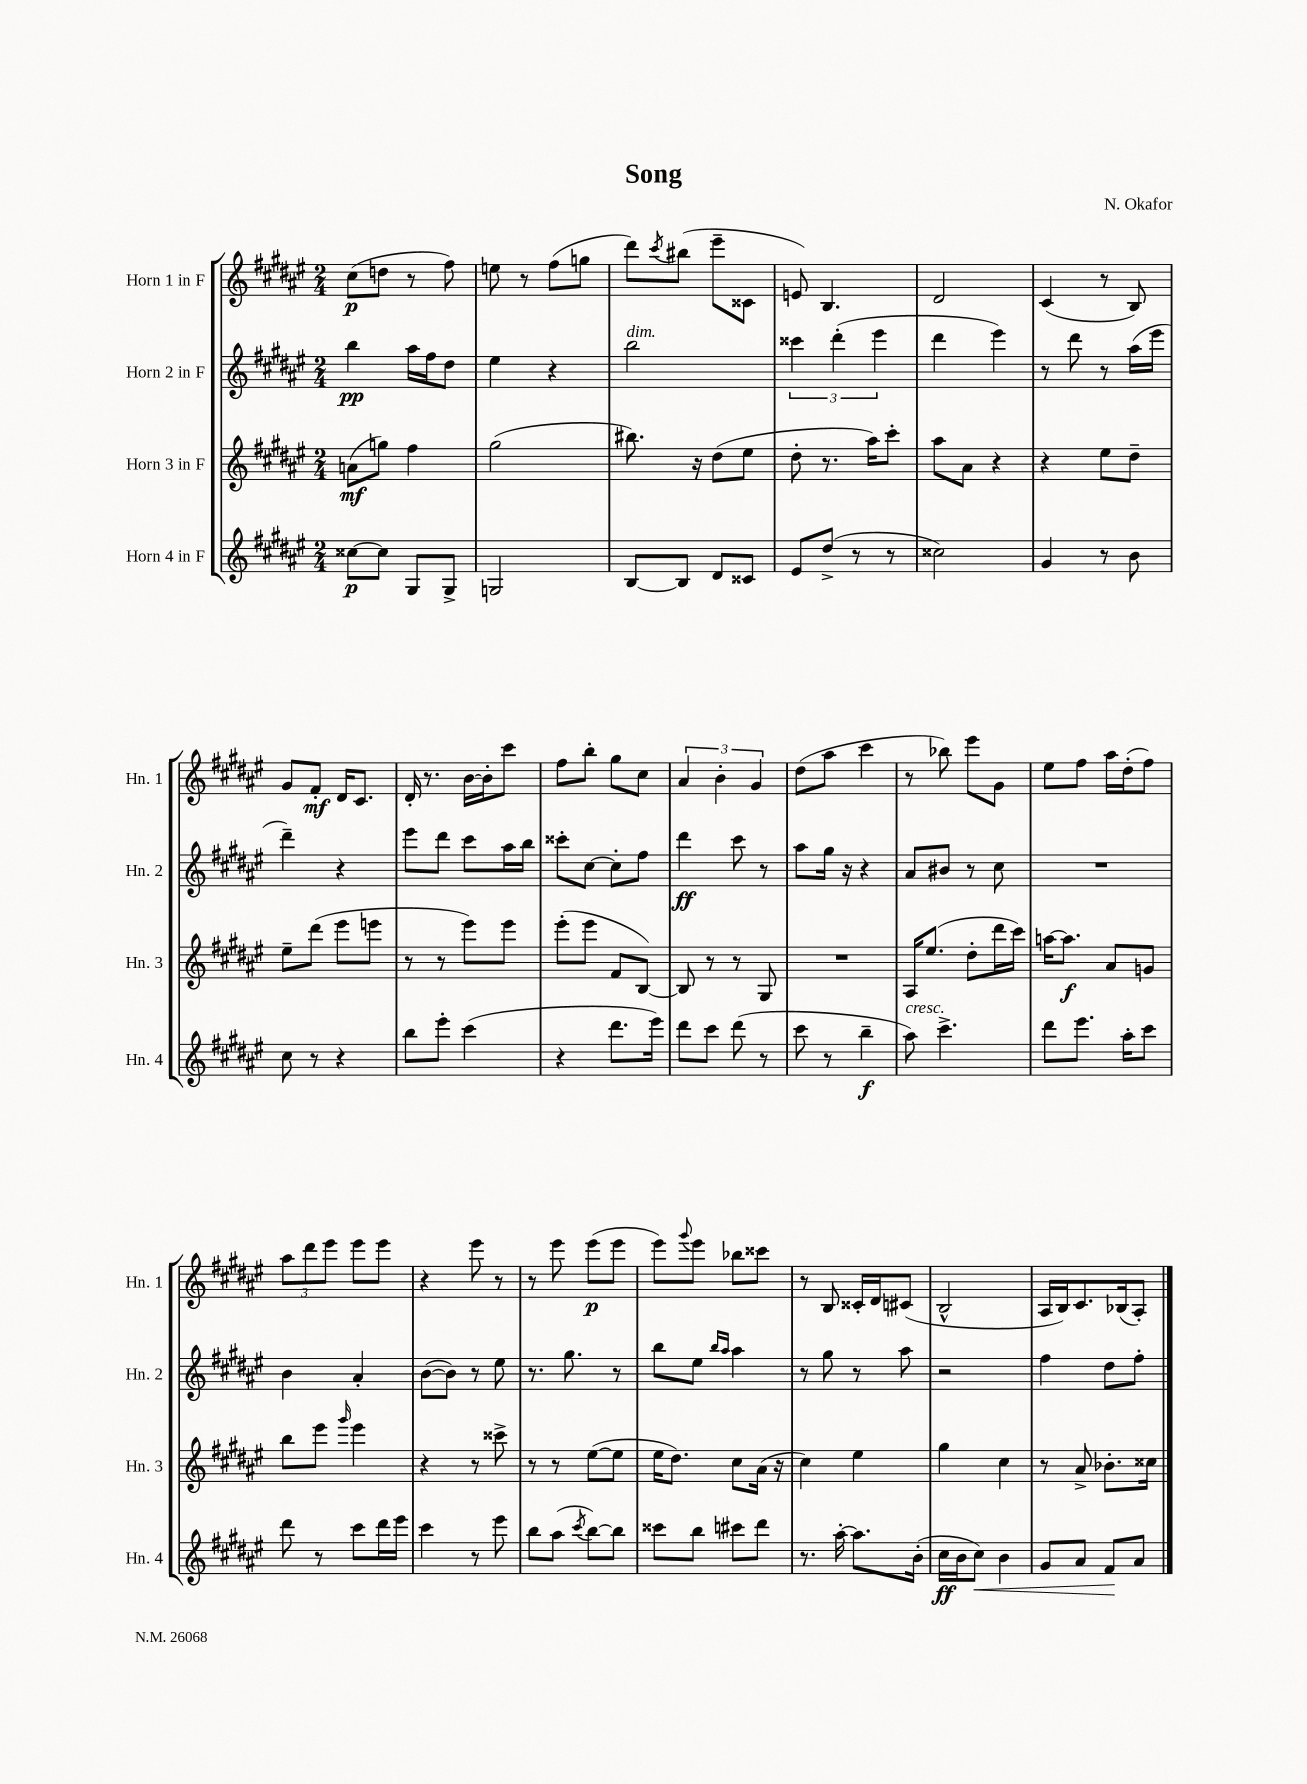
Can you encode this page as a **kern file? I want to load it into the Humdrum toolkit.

**kern	**dynam	**kern	**dynam	**kern	**dynam	**kern	**dynam
*part4	*part4	*part3	*part3	*part2	*part2	*part1	*part1
*staff4	*staff4	*staff3	*staff3	*staff2	*staff2	*staff1	*staff1
*I"Horn 4 in F	*	*I"Horn 3 in F	*	*I"Horn 2 in F	*	*I"Horn 1 in F	*
*I'Hn. 4	*	*I'Hn. 3	*	*I'Hn. 2	*	*I'Hn. 1	*
*clefG2	*	*clefG2	*	*clefG2	*	*clefG2	*
*k[f#c#g#d#a#e#]	*	*k[f#c#g#d#a#e#]	*	*k[f#c#g#d#a#e#]	*	*k[f#c#g#d#a#e#]	*
*M2/4	*	*M2/4	*	*M2/4	*	*M2/4	*
=1	=1	=1	=1	=1	=1	=1	=1
[8cc##X\L	p	(8an\L	mf	4bb\	pp	(8cc#\L	p
8cc##\J]	.	8ggn\J)	.	.	.	8ddn\J	.
8G#/L	.	4ff#\	.	16aa#\LL	.	8r	.
.	.	.	.	16ff#\J	.	.	.
8G#^/J	.	.	.	8dd#\J	.	8ff#\)	.
=2	=2	=2	=2	=2	=2	=2	=2
2Gn/	.	(2gg#\	.	4ee#\	.	8een\	.
.	.	.	.	.	.	8r	.
.	.	.	.	4r	.	(8ff#\L	.
.	.	.	.	.	.	8ggn\J	.
=3	=3	=3	=3	=3	=3	=3	=3
!	!	!	!	!LO:TX:a:i:t=dim.	!	!	!
[8B/L	.	8.bb#X\)	.	2bb\	.	8ddd#\L)	.
.	.	.	.	.	.	8qccc#/	.
8B/J]	.	.	.	.	.	(8bb#X\J	.
.	.	16r	.	.	.	.	.
8d#/L	.	(8dd#\L	.	.	.	8eee#~\L	.
8c##X/J	.	8ee#\J	.	.	.	8c##X\J	.
=4	=4	=4	=4	=4	=4	=4	=4
8e#/L	.	8dd#'\	.	6ccc##X\	.	8en/)	.
(8dd#^/J	.	8.r	.	.	.	4.B/	.
.	.	.	.	(6ddd#'\	.	.	.
8r	.	.	.	.	.	.	.
.	.	16aa#\KL)	.	.	.	.	.
.	.	.	.	6eee#\	.	.	.
8r	.	8ccc#'\J	.	.	.	.	.
=5	=5	=5	=5	=5	=5	=5	=5
2cc##X\)	.	8aa#\L	.	4ddd#\	.	2d#/	.
.	.	8a#\J	.	.	.	.	.
.	.	4r	.	4eee#\)	.	.	.
=6	=6	=6	=6	=6	=6	=6	=6
4g#/	.	4r	.	8r	.	(4c#/	.
.	.	.	.	8ddd#\	.	.	.
8r	.	8ee#\L	.	8r	.	8r	.
8b\	.	8dd#~\J	.	(16aa#\LL	.	8B/)	.
.	.	.	.	16eee#\JJ	.	.	.
!!LO:LB:g=z
=7	=7	=7	=7	=7	=7	=7	=7
8cc#\	.	8ee#~\L	.	4ddd#~\)	.	8g#/L	.
8r	.	(8ddd#\J	.	.	.	8f#'/J	mf
4r	.	8eee#\L	.	4r	.	16d#/KL	.
.	.	.	.	.	.	8.c#/J	.
.	.	8eeen\J	.	.	.	.	.
=8	=8	=8	=8	=8	=8	=8	=8
8bb\L	.	8r	.	8eee#\L	.	16d#'/	.
.	.	.	.	.	.	8.r	.
8eee#'\J	.	8r	.	8ddd#\J	.	.	.
(4ccc#\	.	8eee#\L)	.	8ccc#\L	.	[16b\LL	.
.	.	.	.	.	.	16b'\J]	.
.	.	8eee#\J	.	16aa#\L	.	8ccc#\J	.
.	.	.	.	16bb\JJ	.	.	.
=9	=9	=9	=9	=9	=9	=9	=9
4r	.	(8eee#'\L	.	8ccc##X'\L	.	8ff#\L	.
.	.	8eee#\J	.	[8cc#\J	.	8bb'\J	.
8.ddd#\L	.	8f#/L	.	8cc#'\L]	.	8gg#\L	.
.	.	[8B/J)	.	8ff#\J	.	8cc#\J	.
16eee#\Jk)	.	.	.	.	.	.	.
=10	=10	=10	=10	=10	=10	=10	=10
8ddd#\L	.	8B/]	.	4ddd#\	ff	6a#/	.
8ccc#\J	.	8r	.	.	.	.	.
.	.	.	.	.	.	6b'\	.
(8ddd#\	.	8r	.	8ccc#\	.	.	.
.	.	.	.	.	.	6g#/	.
8r	.	8G#/	.	8r	.	.	.
=11	=11	=11	=11	=11	=11	=11	=11
8ccc#\	.	2r	.	8aa#\L	.	(8dd#\L	.
8r	.	.	.	16gg#\Jk	.	8aa#\J	.
.	.	.	.	16r	.	.	.
4bb~\	f	.	.	4r	.	4ccc#\	.
=12	=12	=12	=12	=12	=12	=12	=12
!LO:TX:a:i:t=cresc.	!	!	!	!	!	!	!
8aa#\)	.	16A#/KL	.	8a#/L	.	8r	.
.	.	(8.ee#/J	.	.	.	.	.
4.ccc#^\	.	.	.	8b#X/J	.	8bb-X\)	.
.	.	8dd#'\L	.	8r	.	8eee#\L	.
.	.	16ddd#\L	.	8cc#\	.	8g#\J	.
.	.	16ccc#\JJ)	.	.	.	.	.
=13	=13	=13	=13	=13	=13	=13	=13
8ddd#\L	.	[16aan\KL	.	2r	.	8ee#\L	.
.	.	8.aa\J]	f	.	.	.	.
8.eee#\J	.	.	.	.	.	8ff#\J	.
.	.	8a#/L	.	.	.	16aa#\LL	.
16aa#'\KL	.	.	.	.	.	(16dd#'\J	.
8ccc#\J	.	8gn/J	.	.	.	8ff#\J)	.
!!LO:LB:g=z
=14	=14	=14	=14	=14	=14	=14	=14
8ddd#\	.	8bb\L	.	4b\	.	12aa#\L	.
.	.	.	.	.	.	12ddd#\	.
8r	.	8eee#\J	.	.	.	.	.
.	.	.	.	.	.	12eee#\J	.
.	.	16qqggg#/	.	.	.	.	.
8ccc#\L	.	4eee#\	.	4a#'/	.	8eee#\L	.
16ddd#\L	.	.	.	.	.	8eee#\J	.
16eee#\JJ	.	.	.	.	.	.	.
=15	=15	=15	=15	=15	=15	=15	=15
4ccc#\	.	4r	.	([8b\L	.	4r	.
.	.	.	.	8b\J])	.	.	.
8r	.	8r	.	8r	.	8eee#\	.
8eee#\	.	8ccc##X^\	.	8ee#\	.	8r	.
=16	=16	=16	=16	=16	=16	=16	=16
8bb\L	.	8r	.	8.r	.	8r	.
(8aa#\J	.	8r	.	.	.	8eee#\	.
.	.	.	.	8.gg#\	.	.	.
8qccc#/	.	.	.	.	.	.	.
[8bb\L)	.	([8ee#\L	.	.	.	(8eee#\L	p
8bb\J]	.	8ee#\J]	.	8r	.	8eee#\J	.
=17	=17	=17	=17	=17	=17	=17	=17
8ccc##X\L	.	16ee#\KL	.	8bb\L	.	8eee#\L)	.
.	.	8.dd#\J)	.	.	.	.	.
.	.	.	.	.	.	8qqggg#/	.
8bb\J	.	.	.	8ee#\J	.	8eee#\J	.
.	.	.	.	16qqbb/LL	.	.	.
.	.	.	.	16qqaa#/JJ	.	.	.
8ccc#X\L	.	8cc#\L	.	4aa#\	.	8bb-X\L	.
8ddd#\J	.	(16a#\Jk	.	.	.	8ccc##X\J	.
.	.	16r	.	.	.	.	.
=18	=18	=18	=18	=18	=18	=18	=18
8.r	.	4cc#\)	.	8r	.	8r	.
.	.	.	.	8gg#\	.	8B/	.
[16aa#'\	.	.	.	.	.	.	.
8.aa#\L]	.	4ee#\	.	8r	.	16c##X'/LL	.
.	.	.	.	.	.	16d#/J	.
.	.	.	.	8aa#\	.	(8c#X/J	.
(16b'\Jk	.	.	.	.	.	.	.
=19	=19	=19	=19	=19	=19	=19	=19
16cc#\LL	ff	4gg#\	.	2r	.	2B^^/	.
16b\J	.	.	.	.	.	.	.
!	!LO:HP:b	!	!	!	!	!	!
8cc#\J)	<	.	.	.	.	.	.
4b\	.	4cc#\	.	.	.	.	.
=20	=20	=20	=20	=20	=20	=20	=20
8g#/L	.	8r	.	4ff#\	.	16A#/LL	.
.	.	.	.	.	.	16B/J)	.
8a#/J	.	8a#^/	.	.	.	8.c#/	.
8f#/L	.	8.b-X'\L	.	8dd#\L	.	.	.
.	.	.	.	.	.	(16B-X/k	.
8a#/J	[	.	.	8ff#'\J	.	8A#'/J)	.
.	.	16cc##X\Jk	.	.	.	.	.
==	==	==	==	==	==	==	==
*-	*-	*-	*-	*-	*-	*-	*-
